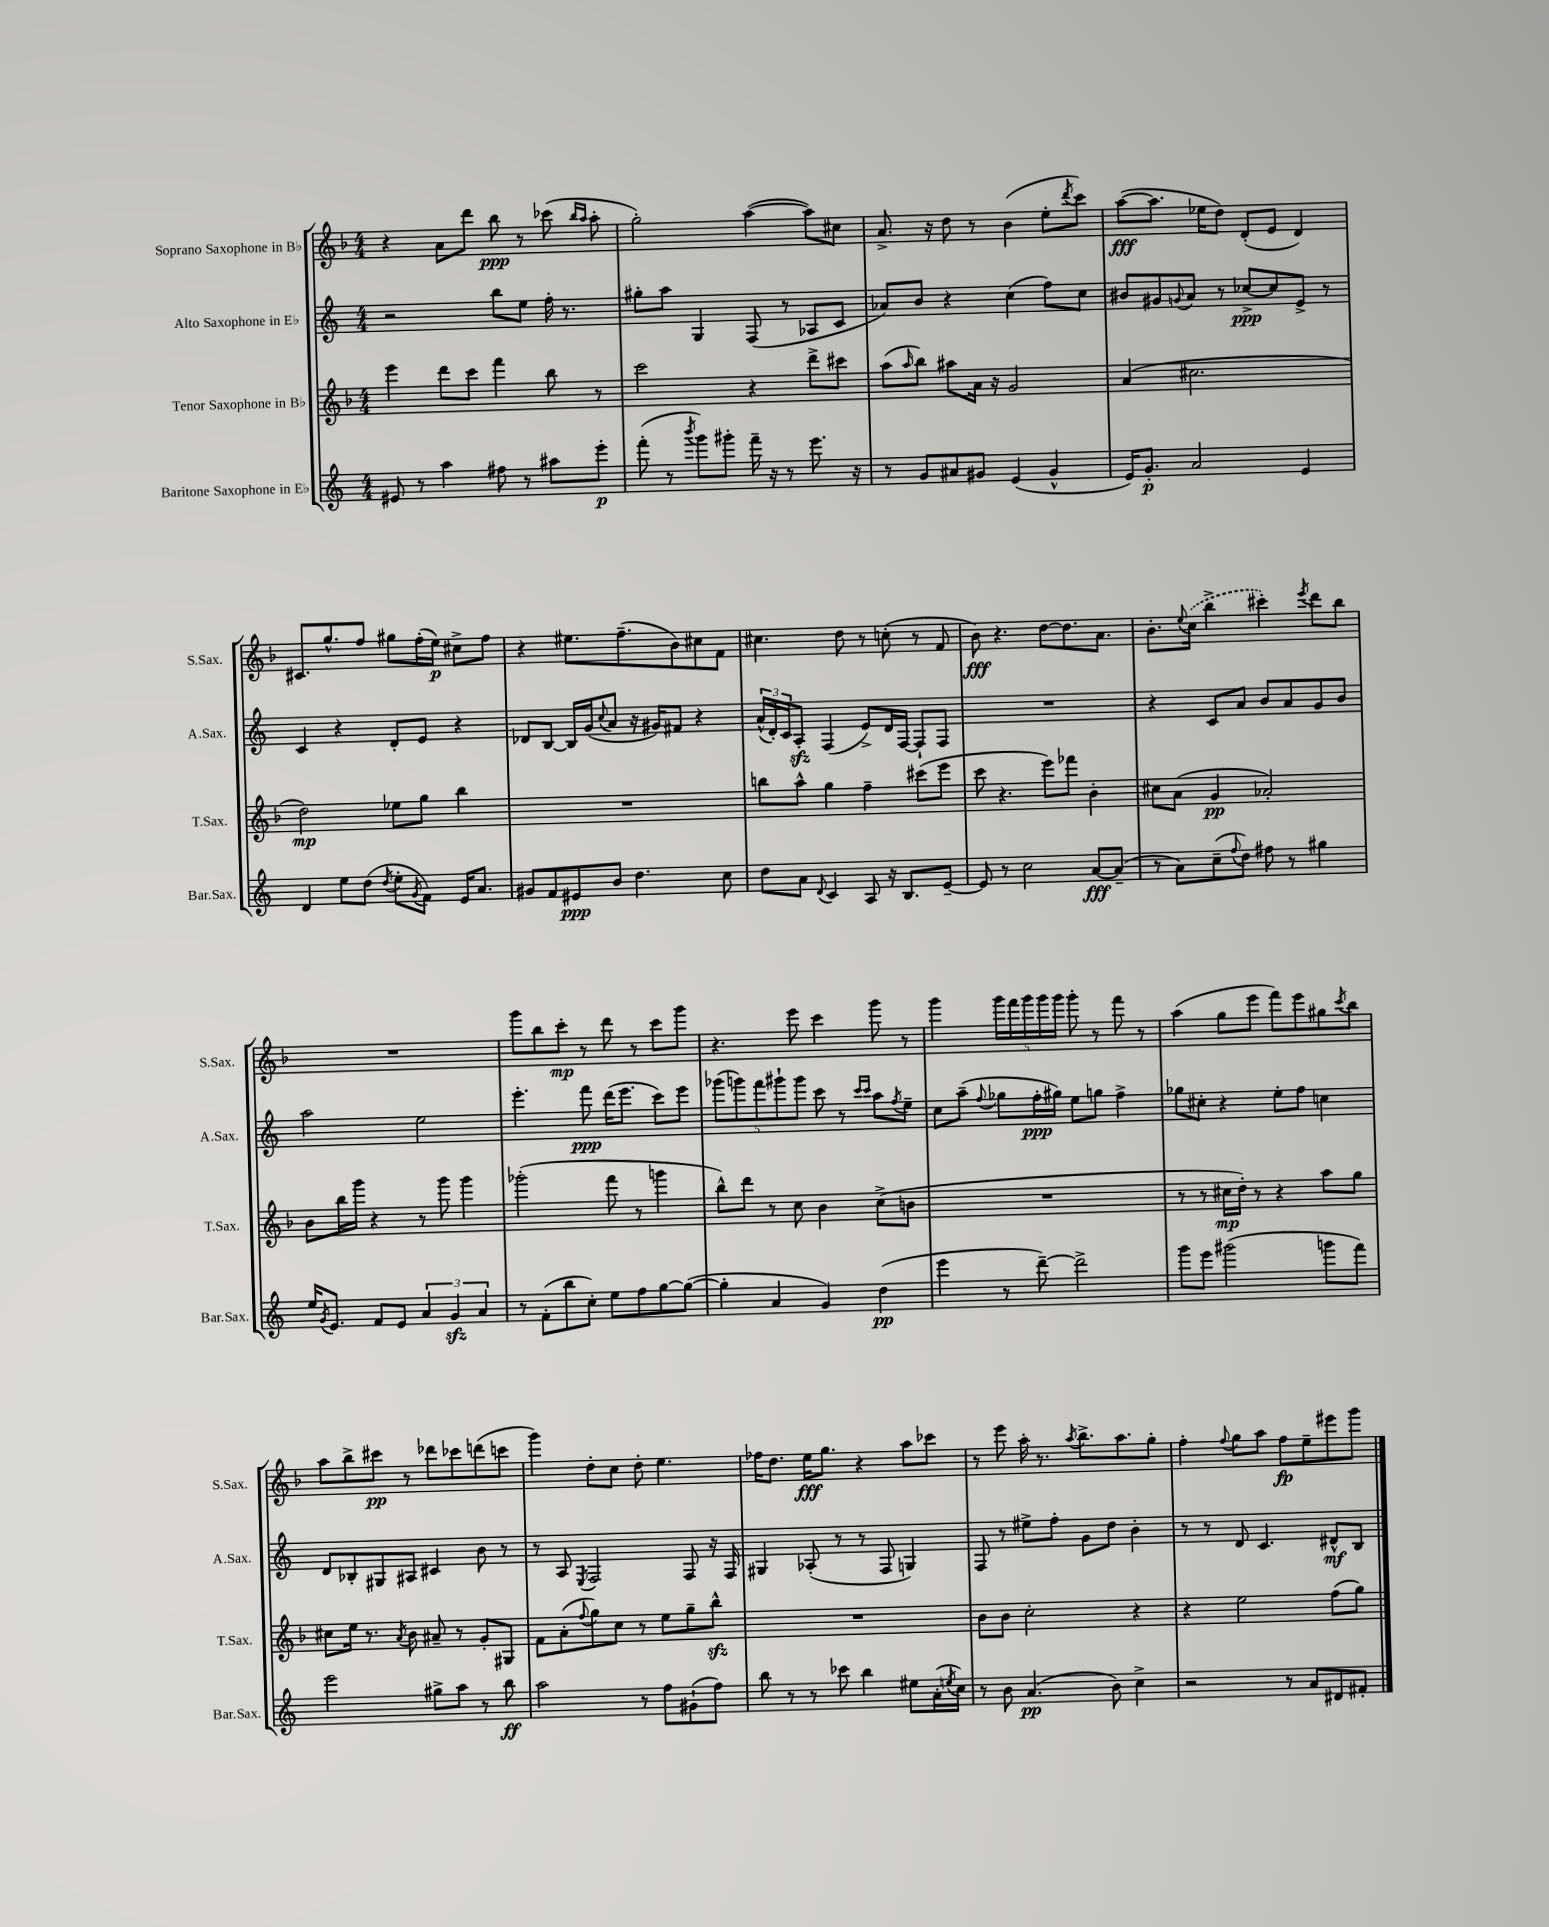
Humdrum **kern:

**kern	**dynam	**kern	**dynam	**kern	**dynam	**kern	**dynam
*part4	*part4	*part3	*part3	*part2	*part2	*part1	*part1
*staff4	*staff4	*staff3	*staff3	*staff2	*staff2	*staff1	*staff1
*I"Baritone Saxophone in E♭	*	*I"Tenor Saxophone in B♭	*	*I"Alto Saxophone in E♭	*	*I"Soprano Saxophone in B♭	*
*I'Bar.Sax.	*	*I'T.Sax.	*	*I'A.Sax.	*	*I'S.Sax.	*
*clefG2	*	*clefG2	*	*clefG2	*	*clefG2	*
*k[]	*	*k[b-]	*	*k[]	*	*k[b-]	*
*M4/4	*	*M4/4	*	*M4/4	*	*M4/4	*
=7	=7	=7	=7	=7	=7	=7	=7
8e#X/	.	4eee\	.	2r	.	4r	.
8r	.	.	.	.	.	.	.
4aa\	.	8ddd\L	.	.	.	8a\L	.
.	.	8ccc\J	.	.	.	8ddd\J	.
8ff#X\	.	4fff\	.	8bb\L	.	8bb-\	ppp
8r	.	.	.	8ee\J	.	8r	.
8aa#X\L	.	8bb-\	.	16ff'\	.	(8ccc-X\	.
.	.	.	.	8.r	.	.	.
.	.	.	.	.	.	16qqbb-/LL	.
.	.	.	.	.	.	16qqaa/JJ	.
8eee'\J	p	8r	.	.	.	8aa'\	.
=8	=8	=8	=8	=8	=8	=8	=8
(8fff'\	.	2ccc\	.	8gg#X'\L	.	2gg'\)	.
8r	.	.	.	8aa\J	.	.	.
8qbbb/	.	.	.	.	.	.	.
8ggg\L)	.	.	.	4G/	.	.	.
8ggg#X'\J	.	.	.	.	.	.	.
16fff~\	.	4r	.	(8F/	.	([4aa\	.
16r	.	.	.	.	.	.	.
8r	.	.	.	8r	.	.	.
8.eee\	.	8ddd^\L	.	8A-X/L	.	8aa\L])	.
.	.	8ccc#X\J	.	8c/J	.	8cc#X\J	.
16r	.	.	.	.	.	.	.
=9	=9	=9	=9	=9	=9	=9	=9
8r	.	(8aa\L	.	8a-X/L)	.	8.a^/	.
.	.	16qqaa/	.	.	.	.	.
8g/L	.	8bb-\J)	.	8b/J	.	.	.
.	.	.	.	.	.	16r	.
8a#X/	.	8aa#X\L	.	4r	.	8dd\	.
8g#X/J	.	16a\Jk	.	.	.	8r	.
.	.	16r	.	.	.	.	.
(4e/	.	2g/	.	(4cc\	.	(4b-\	.
4g#^^/	.	.	.	8ff\L)	.	8ee'\L	.
.	.	.	.	.	.	8qddd/	.
.	.	.	.	8cc\J	.	8ccc\J)	.
=10	=10	=10	=10	=10	=10	=10	=10
16e/KL)	.	(4a/	.	8b#X/L	.	([8aa\L	fff
8.g'/J	p	.	.	.	.	.	.
.	.	.	.	8g#X/	.	8.aa\J]	.
.	.	.	.	8qqgn/	.	.	.
2a/	.	2.cc#X\	.	8a/J	.	.	.
.	.	.	.	.	.	16ee-X\KL	.
.	.	.	.	8r	.	8dd\J)	.
.	.	.	.	[8cc-X^/L	ppp	(8d'/L	.
.	.	.	.	8cc-/]	.	8e/J	.
4e/	.	.	.	8e^/J	.	4d/)	.
.	.	.	.	8r	.	.	.
!!LO:LB:g=z
=11	=11	=11	=11	=11	=11	=11	=11
4d/	.	2dd\)	mp	4c/	.	8.c#X/L	.
.	.	.	.	.	.	8.gg^^/	.
8ee\L	.	.	.	4r	.	.	.
(8dd\J	.	.	.	.	.	8ff/J	.
8qdd/	.	.	.	.	.	.	.
8ee'\L	.	8ee-X\L	.	8d'/L	.	8gg#X\L	.
8qg/	.	.	.	.	.	.	.
8f\J)	.	8gg\J	.	8e/J	.	(16ff'\L	.
.	.	.	.	.	.	16ee\JJ)	p
16e/KL	.	4bb-\	.	4r	.	8cc#X^\L	.
8.a/J	.	.	.	.	.	.	.
.	.	.	.	.	.	8ff\J	.
=12	=12	=12	=12	=12	=12	=12	=12
8g#X/L	.	1r	.	8d-X/L	.	4r	.
8f/	.	.	.	[8B/J	.	.	.
8e#X/	ppp	.	.	16B/LL]	.	8.ee#X\L	.
.	.	.	.	(16g/J	.	.	.
.	.	.	.	8qqcc/	.	.	.
8b/J	.	.	.	8a/J	.	.	.
.	.	.	.	.	.	(8.ff~\	.
4.dd\	.	.	.	16r	.	.	.
.	.	.	.	16g#X/KL)	.	.	.
.	.	.	.	8f#X/J	.	8b-\)	.
.	.	.	.	4r	.	8cc#X\	.
8cc\	.	.	.	.	.	8f\J	.
=13	=13	=13	=13	=13	=13	=13	=13
8dd\L	.	8bbn\L	.	(24a^^/LL	.	4.cc#X\	.
.	.	.	.	24d'/)	.	.	.
.	.	.	.	24c/J	.	.	.
8a\J	.	8aa^^\J	.	8Azz'/J	.	.	.
8qqd/	.	.	.	.	.	.	.
4c/	.	4gg\	.	(4F/	.	.	.
.	.	.	.	.	.	8dd\	.
8A/	.	4ff~\	.	8e^/L)	.	8r	.
16r	.	.	.	16d/L	.	(8ccn'\	.
8.B/L	.	.	.	[16F/JJ	.	.	.
.	.	(8ccc#X\L	.	8F`/L]	.	8r	.
[8e~/J	.	8eee\J	.	8F/J	.	8f/	.
=14	=14	=14	=14	=14	=14	=14	=14
8e/]	.	8ccc\	.	1r	.	8b-\)	fff
8r	.	4.r	.	.	.	4.r	.
2cc\	.	.	.	.	.	.	.
.	.	8eee\L)	.	.	.	[8dd\L	.
.	.	8fff-X\J	.	.	.	8.dd\]	.
[8a/L	fff	4b-'\	.	.	.	.	.
.	.	.	.	.	.	8.a\J	.
(8a~/J]	.	.	.	.	.	.	.
=15	=15	=15	=15	=15	=15	=15	=15
8r	.	8cc#X\L	.	4r	.	8.b-'\L	.
8a\L)	.	(8a\J	.	.	.	.	.
.	.	.	.	.	.	8qqee/	.
.	.	.	.	.	.	(16cc\Jk	.
(8cc~\	.	4g/	pp	8c/L	.	4bb-^\	.
8qqff/	.	.	.	.	.	.	.
8dd\J)	.	.	.	8a/J	.	.	.
8ff#X\	.	2a-X'/)	.	8b/L	.	4ccc#X'\)	.
8r	.	.	.	8a/	.	.	.
.	.	.	.	.	.	8qeee/	.
4gg#X\	.	.	.	8g/	.	8ddd\L	.
.	.	.	.	8b/J	.	8bb-\J	.
!!LO:LB:g=z
=16	=16	=16	=16	=16	=16	=16	=16
16ee/KL	.	8b-\L	.	2aa\	.	1r	.
8qg/	.	.	.	.	.	.	.
8.e/J	.	.	.	.	.	.	.
.	.	16bb-\L	.	.	.	.	.
.	.	16ggg\JJ	.	.	.	.	.
8f/L	.	4r	.	.	.	.	.
8e/J	.	.	.	.	.	.	.
6a/	.	8r	.	2ee\	.	.	.
.	.	8ggg\	.	.	.	.	.
6gzz/	.	.	.	.	.	.	.
.	.	4ggg\	.	.	.	.	.
6a/	.	.	.	.	.	.	.
=17	=17	=17	=17	=17	=17	=17	=17
8r	.	(2ggg-X'\	.	4.eee'\	.	8ggg\L	.
(8f'\L	.	.	.	.	.	8bb-\	.
8bb\	.	.	.	.	.	8ccc'\J	mp
8cc'\J)	.	.	.	8fff\	ppp	8r	.
8ee\L	.	8fff\	.	(16ddd\KL	.	8ddd\	.
.	.	.	.	8.eee\J	.	.	.
8ff\	.	8r	.	.	.	8r	.
[8gg\	.	4gggn\	.	8ccc\L)	.	8ccc\L	.
(8gg\J_	.	.	.	8eee\J	.	8ggg\J	.
=18	=18	=18	=18	=18	=18	=18	=18
4gg'\]	.	8bb-^^\L)	.	(10ggg-X\L	.	4.r	.
.	.	.	.	10gggn\)	.	.	.
.	.	8ddd\J	.	.	.	.	.
.	.	.	.	10fff\	.	.	.
4a/	.	8r	.	.	.	.	.
.	.	.	.	10ggg#X`\	.	.	.
.	.	8cc\	.	.	.	8eee\	.
.	.	.	.	10ggg#\J	.	.	.
4g/)	.	4b-\	.	8ccc\	.	4ccc\	.
.	.	.	.	8r	.	.	.
.	.	.	.	16qqccc/LL	.	.	.
.	.	.	.	16qqccc/JJ	.	.	.
(4dd\	pp	(8cc^\L	.	8aa\L	.	8ggg\	.
.	.	.	.	8qff/	.	.	.
.	.	8bn\J	.	8ee~\J	.	8r	.
=19	=19	=19	=19	=19	=19	=19	=19
4eee\	.	1r	.	8cc\L	.	4ggg\	.
.	.	.	.	(8aa~\J	.	.	.
.	.	.	.	8qqff/	.	.	.
8r	.	.	.	8gg-X\L	.	20ggg\LL	.
.	.	.	.	.	.	20fff\	.
.	.	.	.	.	.	20ggg\	.
[8ddd~\)	.	.	.	16ff'\L	ppp	.	.
.	.	.	.	.	.	20ggg\	.
.	.	.	.	16gg#X\JJ)	.	.	.
.	.	.	.	.	.	20ggg\JJ	.
2ddd^\]	.	.	.	8ee\L	.	8ggg'\	.
.	.	.	.	8ggn\J	.	8r	.
.	.	.	.	4ff^\	.	8fff\	.
.	.	.	.	.	.	8r	.
=20	=20	=20	=20	=20	=20	=20	=20
8ggg\L	.	8r	.	8gg-X\L	.	(4aa\	.
8eee\J	.	8r	.	8cc#X'\J	.	.	.
(2ggg#X\	.	16cc#X\LL	mp	4r	.	8gg\L	.
.	.	16dd'\JJ)	.	.	.	.	.
.	.	8r	.	.	.	8eee\J	.
.	.	4r	.	8ee'\L	.	8fff\L)	.
.	.	.	.	8ff\J	.	8eee\	.
8gggn\L	.	8aa\L	.	4ccn\	.	8gg#X\	.
.	.	.	.	.	.	8qccc/	.
8fff\J)	.	8gg\J	.	.	.	8bb-\J	.
!!LO:LB:g=z
=21	=21	=21	=21	=21	=21	=21	=21
2eee\	.	8cc#X\L	.	8d/L	.	8aa\L	.
.	.	16ee\Jk	.	8B-X'/	.	8bb-^\	.
.	.	8.r	.	.	.	.	.
.	.	.	.	8G#X/	.	8ccc#X\J	pp
.	.	8qa/	.	.	.	.	.
.	.	8b-\	.	8A#X/J	.	8r	.
8gg#X^\L	.	8a#X~/	.	4c#X/	.	8ddd-X\L	.
8aa\J	.	8r	.	.	.	8ccc-X\	.
8r	.	8g'/L	.	8b\	.	(8dddn\	.
8bb\	ff	8G#X/J	.	8r	.	8cccn\J	.
=22	=22	=22	=22	=22	=22	=22	=22
2aa\	.	8f\L	.	8r	.	4ggg\)	.
.	.	(8a'\	.	8A/	.	.	.
.	.	8qqff/	.	8qE/	.	.	.
.	.	8gg\)	.	2F/	.	8dd'\L	.
.	.	8cc\J	.	.	.	8cc\J	.
8r	.	8r	.	.	.	8dd'\	.
8ff\L	.	8ee\L	.	.	.	4.ee\	.
(8g#X`\	.	8gg~\	.	8F/	.	.	.
8ff\J)	.	8bb-zz^^\J	.	16r	.	.	.
.	.	.	.	16F/	.	.	.
=23	=23	=23	=23	=23	=23	=23	=23
8bb\	.	1r	.	4G#X/	.	16ff-X\KL	.
.	.	.	.	.	.	8.dd\J	.
8r	.	.	.	.	.	.	.
8r	.	.	.	(8A-X'/	.	16ee\KL	fff
.	.	.	.	.	.	8.gg\J	.
8ccc-X\	.	.	.	8r	.	.	.
4bb\	.	.	.	8r	.	4r	.
.	.	.	.	8F/	.	.	.
8ee#X\L	.	.	.	4Gn/)	.	8aa\L	.
(16a'\L	.	.	.	.	.	8ccc-X\J	.
8qeen/	.	.	.	.	.	.	.
16cc\JJ)	.	.	.	.	.	.	.
=24	=24	=24	=24	=24	=24	=24	=24
8r	.	8b-\L	.	8F/	.	8r	.
8b\	.	8b-\J	.	8r	.	8eee\	.
(4.a/	pp	2cc'\	.	8ee#X^\L	.	16aa'\	.
.	.	.	.	.	.	8.r	.
.	.	.	.	8ff'\J	.	.	.
.	.	.	.	.	.	8qaa/	.
.	.	.	.	8g\L	.	8.bb-^\L	.
8b\)	.	.	.	8dd\J	.	.	.
.	.	.	.	.	.	8.aa\	.
4cc^\	.	4r	.	4b'\	.	.	.
.	.	.	.	.	.	8gg'\J	.
=25	=25	=25	=25	=25	=25	=25	=25
2r	.	4r	.	8r	.	4ff'\	.
.	.	.	.	8r	.	.	.
.	.	.	.	.	.	8qqff/	.
.	.	2ee\	.	8d/	.	8gg\L	.
.	.	.	.	4.c/	.	8aa\J	.
8r	.	.	.	.	.	8ff\L	fp
8a/L	.	.	.	.	.	8ee~\	.
8d#X/	.	(8ff\L	.	8d#X^^/L	mf	8eee#X\	.
8f#X'/J	.	8gg\J)	.	8B/J	.	8ggg\J	.
==	==	==	==	==	==	==	==
*-	*-	*-	*-	*-	*-	*-	*-
